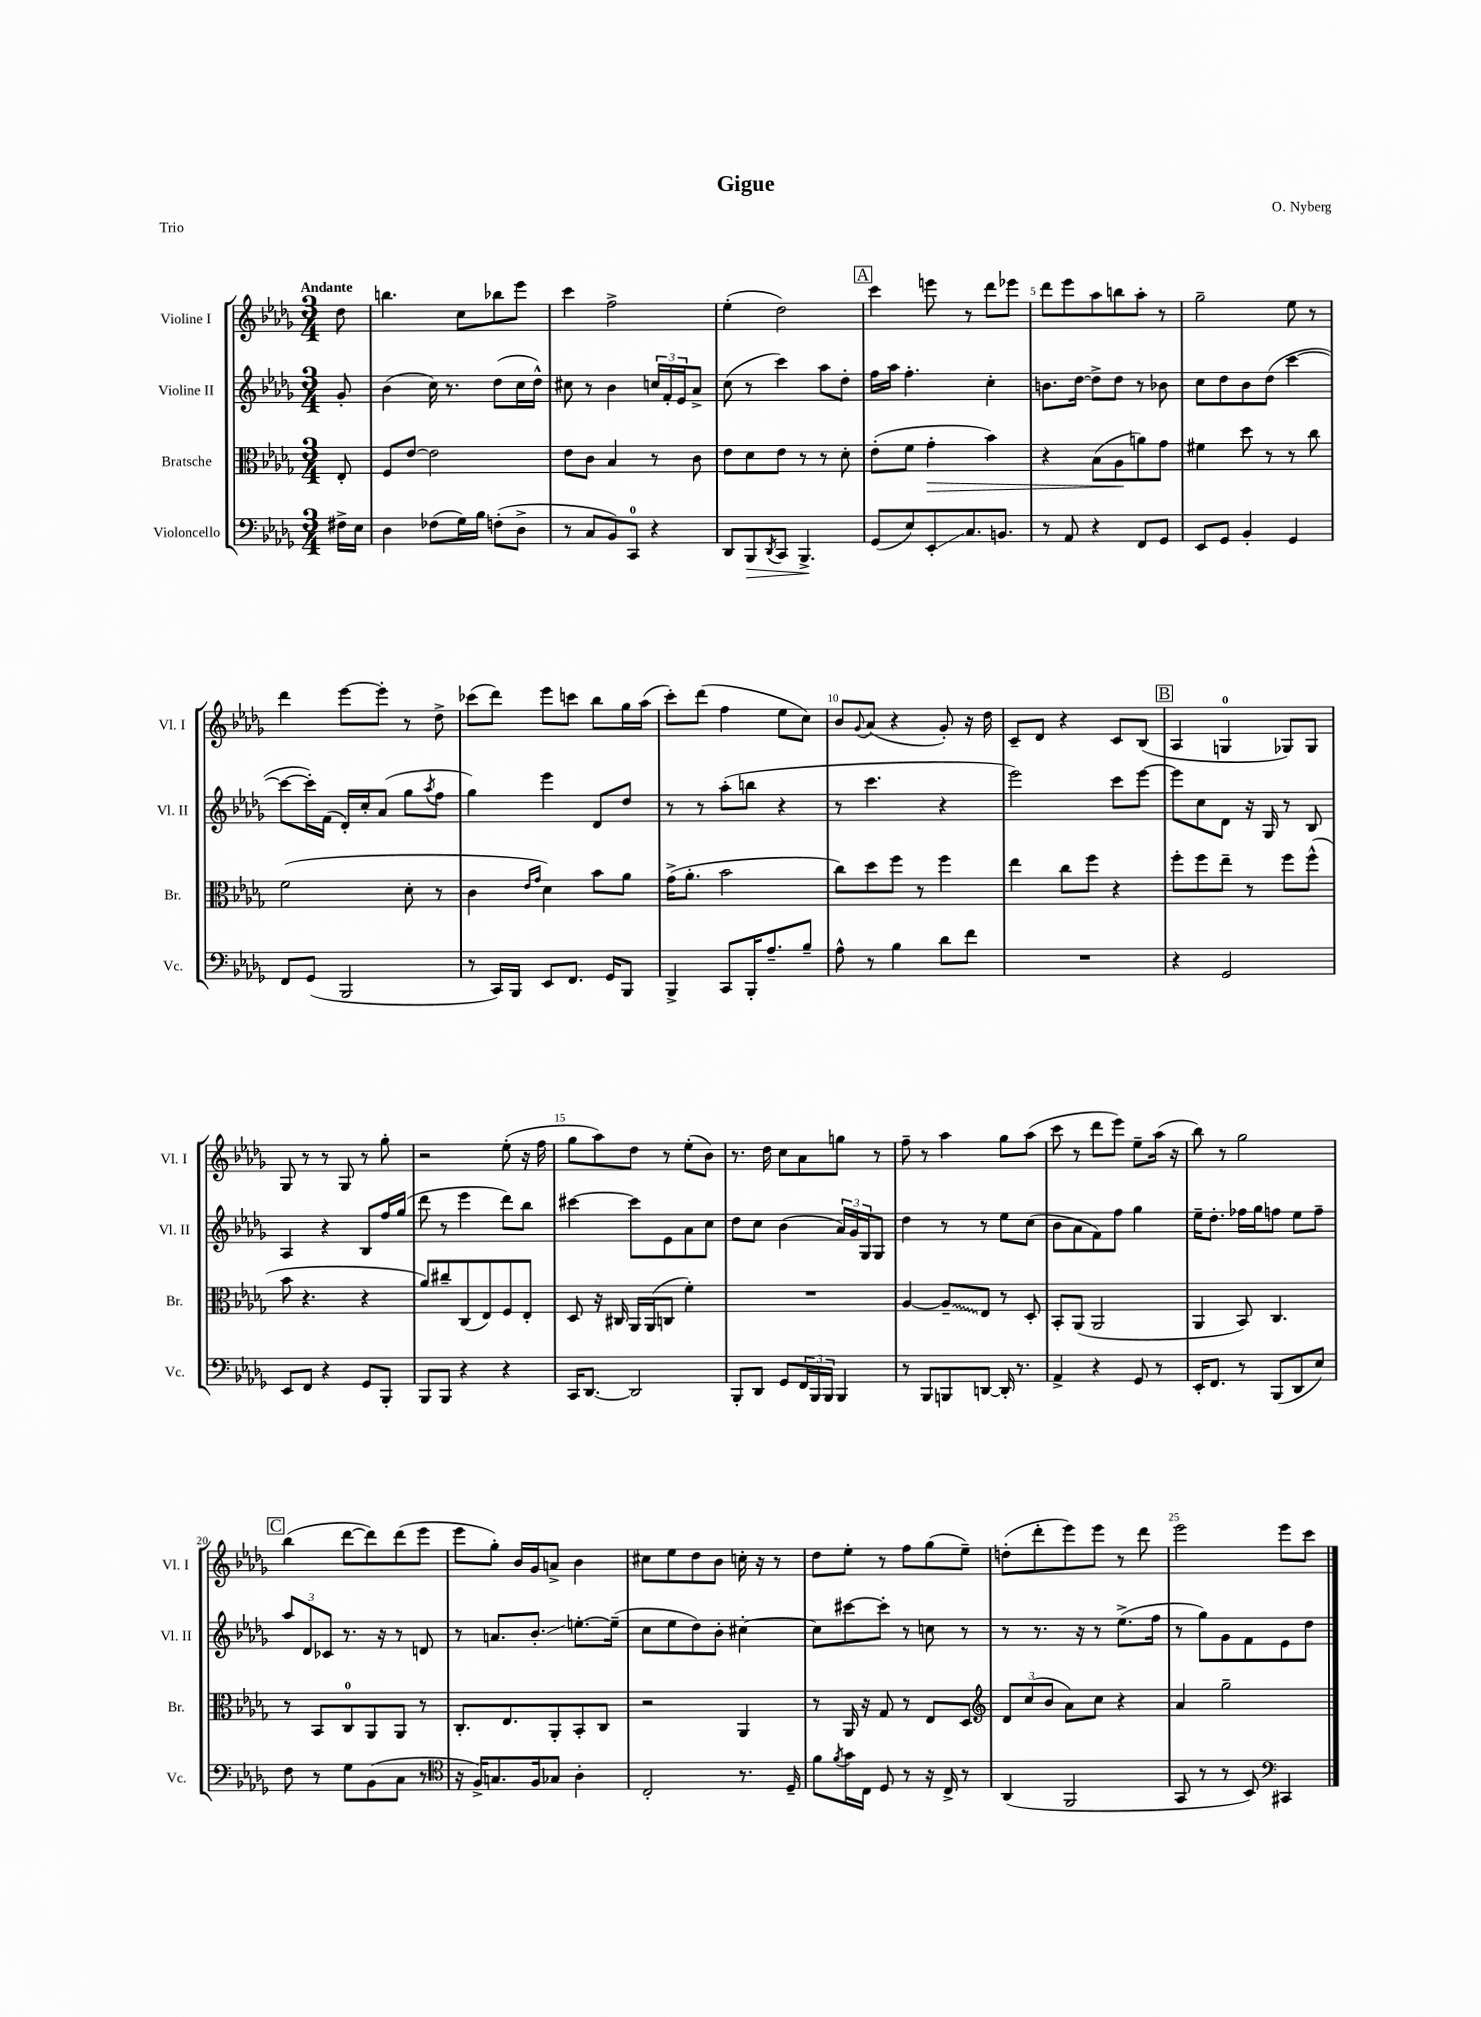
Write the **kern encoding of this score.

**kern	**kern	**kern	**kern
*staff4	*staff3	*staff2	*staff1
*clefF4	*clefC3	*clefG2	*clefG2
*k[b-e-a-d-g-]	*k[b-e-a-d-g-]	*k[b-e-a-d-g-]	*k[b-e-a-d-g-]
*M3/4	*M3/4	*M3/4	*M3/4
16F#^	8E-'	8g-'	8dd-
16E-	.	.	.
=	=	=	=
4D-	8F	(4b-	4.bb
.	[8e-	.	.
(8F-	2e-]	16cc)	.
.	.	8.r	.
16G-)	.	.	8cc
16B-	.	.	.
(8F'	.	(8dd-	8bb-
8D-^	.	16cc	8eee-
.	.	16dd-^^)	.
=	=	=	=
8r	8e-	8cc#	4ccc
8C	8c	8r	.
8BB-)	4B-	4b-	2ff^
8CC	.	.	.
4r	8r	24cc	.
.	.	24f'	.
.	.	24e-	.
.	8c	8a-^	.
=	=	=	=
8DD-	8e-	(8cc	(4ee-'
8BBB-	8d-	8r	.
8qDD-	.	.	.
8CC	8e-	4ccc)	2dd-)
4.BBB-^	8r	.	.
.	8r	8aa-	.
.	8d-'	8dd-'	.
=	=	=	=
(8GG-	(8e-'	16ff	4ccc
.	.	16aa-	.
8E-)	8f	4.ff'	.
8EE-'	4g-'	.	8eee
8.C	.	.	8r
.	4b-)	4cc'	8ddd-
8.BB	.	.	.
.	.	.	8eee-
=	=	=	=
8r	4r	8.b	8ddd-
8AA-	.	.	8eee-
.	.	[16dd-	.
4r	(8B-	8dd-^]	8aa-
.	8A-	8dd-	8bb
8FF	8a)	8r	8aa-'
8GG-	8g-	8b-	8r
=	=	=	=
8EE-	4f#	8cc	2gg-~
8GG-	.	8dd-	.
4BB-'	8dd-	8b-	.
.	8r	(8dd-	.
4GG-	8r	[4ccc	8ee-
.	8cc	.	8r
=	=	=	=
8FF	(2f	8ccc_	4ddd-
(8GG-	.	16ccc'])	.
.	.	(16f	.
2BBB-	.	16d-')	[8eee-
.	.	16cc'	.
.	.	(8a-	8eee-']
.	8d-'	8gg-	8r
.	.	8qaa-	.
.	8r	8ff	8dd-^
=	=	=	=
8r	4c	4gg-)	(8ccc-
16CC)	.	.	8ddd-)
16BBB-	.	.	.
.	16qqe-	.	.
.	16qqg-	.	.
8EE-	4d-)	4eee-	8eee-
8.FF	.	.	8ccc
.	8b-	8d-	8bb-
16GG-	.	.	.
8BBB-	8a-	8dd-	16gg-
.	.	.	(16aa-
=	=	=	=
4BBB-^	(16g-^	8r	8ccc')
.	8.a-'	.	.
.	.	8r	(8ddd-
8CC	2b-	(8aa-'	4ff
16BBB-'	.	8bb	.
8.A-~	.	.	.
.	.	4r	8ee-
8B-~	.	.	8cc)
=	=	=	=
8A-^^	8cc)	8r	8b-
.	.	.	8qqg-
8r	8dd-	4.ccc	(8a-
4B-	8ff	.	4r
.	8r	.	.
8d-	4ff	4r	8g-')
8f	.	.	16r
.	.	.	16dd-
=	=	=	=
2.r	4ee-	2eee-)	8c~
.	.	.	8d-
.	8cc	.	4r
.	8ff	.	.
.	4r	8ccc	8c
.	.	[8eee-	(8B-
=	=	=	=
4r	8ff'	8eee-]	4A-
.	8ff	8cc	.
2GG-	8ee-~	8d-	4G
.	8r	16r	.
.	.	16G-	.
.	8ff	8r	8G-)
.	(8ff^^	8B-	8G-
=	=	=	=
8EE-	8b-	4A-	8G-
8FF	4.r	.	8r
4r	.	4r	8r
.	.	.	8G-
8GG-	4r	8B-	8r
8BBB-'	.	16ff	8gg-'
.	.	(16gg-	.
=	=	=	=
8BBB-	8a-)	8ddd-	2r
8BBB-	8cc#~	8r	.
4r	(8C	4eee-	.
.	8E-)	.	.
4r	8F	8ddd-)	(8ee-'
.	8E-'	8bb-	16r
.	.	.	16ff
=	=	=	=
16CC	8D-	[4ccc#	8gg-
[8.DD-	.	.	.
.	16r	.	8aa-)
.	16C#	.	.
2DD-]	16AA-	8ccc#]	8dd-
.	(16AA-	.	.
.	8C	8e-	8r
.	4f')	8a-	(8ee-'
.	.	8cc	8b-)
=	=	=	=
8BBB-'	2.r	8dd-	8.r
8DD-	.	8cc	.
.	.	.	16dd-
8GG-	.	(4b-	8cc
24FF	.	.	8a-
24BBB-	.	.	.
24BBB-	.	.	.
4BBB-	.	24a-)	8gg
.	.	24g-	.
.	.	24G-	.
.	.	8G-	8r
=	=	=	=
8r	[4A-	4dd-	8ff~
8BBB-	.	.	8r
8BBB	8A-~]	8r	4aa-
[8DD	8E-	8r	.
16DD']	8r	8ee-	8gg-
8.r	.	.	.
.	8D-'	(8cc	(8aa-
=	=	=	=
4AA-^	8BB-'	8b-	8ccc
.	(8AA-	8a-	8r
4r	2AA-	8f)	8ddd-
.	.	8ff	8eee-)
8GG-	.	4gg-	8ee-~
8r	.	.	(16aa-
.	.	.	16r
=	=	=	=
16EE-'	4AA-	16ee-~	8bb-)
8.FF	.	8.dd-'	.
.	.	.	8r
8r	8BB-)	16ff-	2gg-
.	.	16gg-	.
(8BBB-	4.C	8ff	.
8DD-	.	8ee-	.
8E-)	.	8ff~	.
=	=	=	=
8F	8r	12aa-	(4bb-
.	.	12d-	.
8r	8BB-	.	.
.	.	12c-	.
8G-	8C	8.r	[8ddd-
(8BB-	8AA-	.	8ddd-])
.	.	16r	.
8C	8AA-	8r	(8ddd-
8r	8r	8d	8eee-
=	=	=	=
*clefC4	*	*	*
16r	8.C'	8r	8eee-
16F^)	.	.	.
8.G	.	8.a	8gg-')
.	8.E-	.	.
.	.	.	16b-
16F	.	8.b-'	16g-
8G-	8AA-'	.	8a^
4A-'	8BB-'	[8.ee'	4b-
.	8C	.	.
.	.	(16ee~]	.
=	=	=	=
2C'	2r	8cc	8cc#
.	.	8ee-	8ee-
.	.	8dd-)	8dd-
.	.	8b-'	8b-
8.r	4AA-	[4cc#'	16cc'
.	.	.	16r
.	.	.	8r
16D-~	.	.	.
=	=	=	=
8f	8r	8cc#]	8dd-
8qf	.	.	.
16g-	16AA-	[8ccc#	8ee-'
16C	16r	.	.
8D-	8G-	8ccc#']	8r
8r	8r	8r	8ff
16r	8E-	8cc	(8gg-
16C^	.	.	.
8r	8D-	8r	8ee-~)
=	=	=	=
*	*clefG2	*	*
(4AA-	12d-	8r	(8dd'
.	(12cc	.	.
.	.	8.r	8ddd-'
.	12b-	.	.
2FF	8a-)	.	8eee-)
.	.	16r	.
.	8cc	8r	8eee-
.	4r	(8.ee-^	8r
.	.	.	8ddd-
.	.	16ff	.
=	=	=	=
8GG-	4a-	8r	2eee-
8r	.	8gg-)	.
8r	2gg-~	8g-	.
8BB-)	.	8f	.
*clefF4	*	*	*
4CC#	.	8e-	8eee-
.	.	8dd-	8ccc
==	==	==	==
*-	*-	*-	*-
